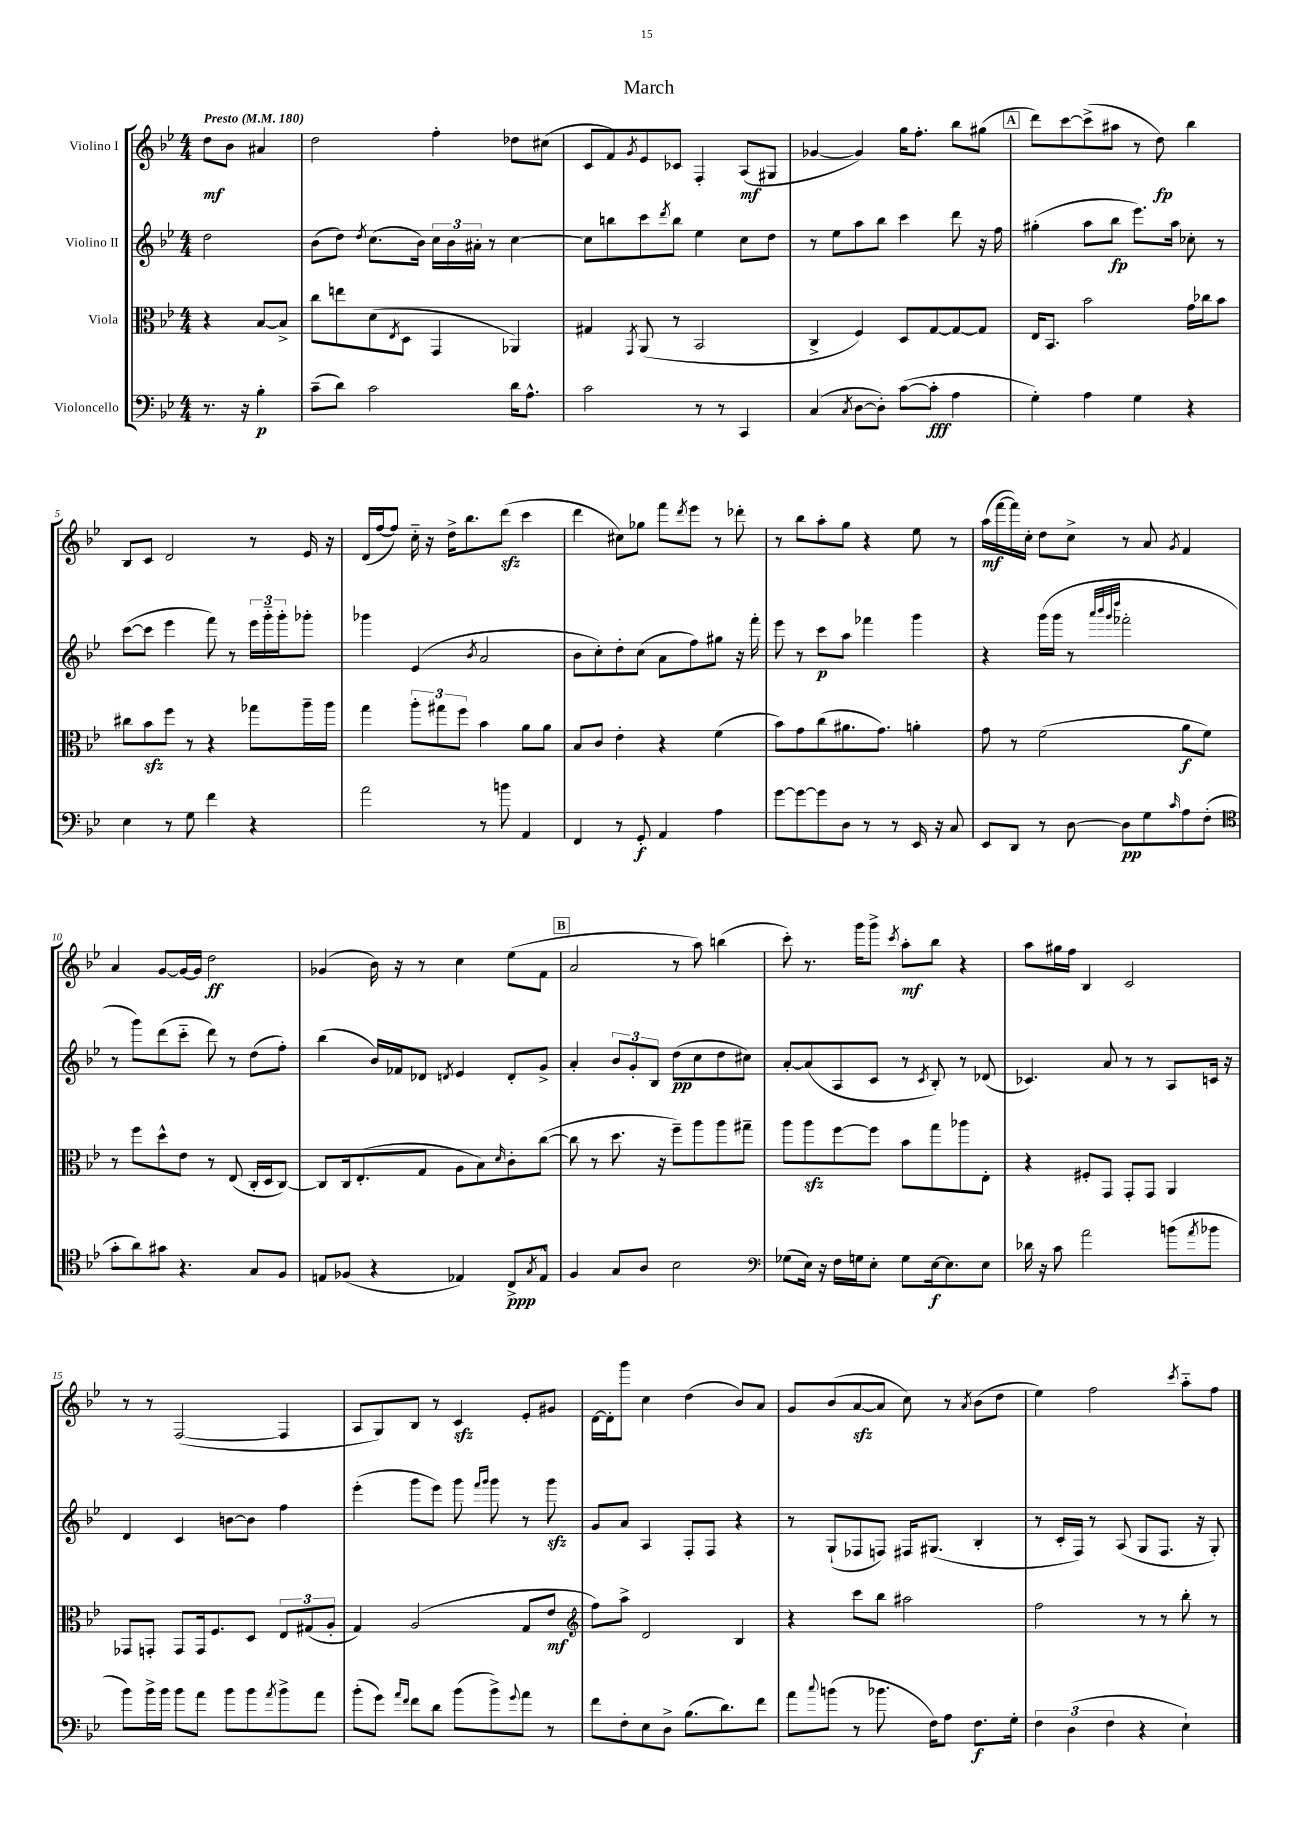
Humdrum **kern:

**kern	**kern	**kern	**kern
*staff4	*staff3	*staff2	*staff1
*clefF4	*clefC3	*clefG2	*clefG2
*k[b-e-]	*k[b-e-]	*k[b-e-]	*k[b-e-]
*M4/4	*M4/4	*M4/4	*M4/4
*MM180	*MM180	*MM180	*MM180
8.r	4r	2dd	8dd
.	.	.	8b-
16r	.	.	.
4B-'	[8B-	.	4a#
.	8B-^]	.	.
=	=	=	=
(8c~	8cc	(8b-	2dd
8d)	8ee	8dd)	.
.	.	8qdd	.
2c	(8d	(8.cc	.
.	8qE-	.	.
.	8D	.	.
.	.	16b-)	.
.	4GG	24cc	4ff'
.	.	24b-	.
.	.	24a#'	.
.	.	8r	.
16d	4AA-)	[4cc	8dd-
8.A^^	.	.	.
.	.	.	(8cc#
=	=	=	=
2c	4G#	8cc]	8c
.	.	8bb	8f)
.	8qGG	.	8qg
.	(8AA	8ccc	8e-
.	.	8qddd	.
.	8r	8bb	8c-
8r	2BB-	4ee-	4F'
8r	.	.	.
4CC	.	8cc	(8A
.	.	8dd	8G#
=	=	=	=
(4C	4C^	8r	[4g-
.	.	8ee-	.
8qC	.	.	.
[8D	4F)	8aa	4g-])
8D'])	.	8bb-	.
([8c	8D	4ccc	16gg
.	.	.	8.ff'
8c']	[8G	.	.
4A	8G_	8ddd	8bb-
.	8G]	16r	(8gg#
.	.	16ff	.
=	=	=	=
4G')	16E-	(4gg#'	8ddd)
.	8.BB-	.	.
.	.	.	[8ccc
4A	2b-	8aa	(8ccc^]
.	.	8bb-	8aa#
4G	.	8.eee-)	8r
.	.	.	8dd)
.	.	16aa	.
4r	16g	8cc-'	4bb-
.	16cc-	.	.
.	8b-	8r	.
=	=	=	=
4E-	8cc#	([8ccc	8B-
.	8b-	8ccc]	8c
8r	8ff	4eee-	2d
8G	8r	.	.
4f	4r	8fff)	.
.	.	8r	.
4r	8gg-	24eee-	8r
.	.	24ggg'~	.
.	.	24ggg'	.
.	16aa~	8ggg-'	16e-
.	16aa	.	16r
=	=	=	=
2a	4gg	4ggg-	(16d
.	.	.	[16ff
.	.	.	8ff])
.	12aa'	(4e-	16cc'~
.	.	.	16r
.	12gg#	.	.
.	.	.	16dd^
.	12ff	.	.
.	.	.	8.bb-
.	.	8qb-	.
8r	4b-	2a	.
8b	.	.	(8ddd
4AA	8a	.	4ccc
.	8a	.	.
=	=	=	=
4FF	8B-	8b-	4ddd
.	8c	8cc')	.
8r	4e-'	8dd'	8cc#)
8GG'	.	(8cc	8gg-
4AA	4r	8a	8fff
.	.	.	8qddd
.	.	8ff)	8eee-
4A	(4f	8gg#	8r
.	.	16r	8ddd-'
.	.	16fff'	.
=	=	=	=
[8g	8b-)	8eee-	8r
8g_	8g	8r	8bb-
8g]	(8cc	8ccc	8aa'
8D	8.a#	8aa	8gg
8r	.	4fff-	4r
.	8.g)	.	.
8r	.	.	.
16EE-	4a'	4ggg	8ee-
16r	.	.	.
8C	.	.	8r
=	=	=	=
8EE-	8g	4r	(16aa
.	.	.	[16fff
8DD	8r	.	16fff])
.	.	.	16cc'
8r	(2f	(16ggg	8dd
.	.	16ggg	.
[8D	.	8r	8cc^
.	.	32qqaaa	.
.	.	32qqbbb-	.
.	.	32qqggg	.
.	.	32qqdddd	.
8D]	.	2fff-'	8r
8G	.	.	8a
16qqc	.	.	8qg
8A	8a	.	4f
(8F'	8f)	.	.
=	=	=	=
*clefC4	*	*	*
8g'	8r	8r	4a
8a)	8ff	8ggg)	.
8g#	8dd^^	(8ddd	[8g
4.r	8e-	8ccc'~	16g_
.	.	.	16g]
.	8r	8ddd)	2dd
.	(8E-	8r	.
8G	16C'	(8dd	.
.	16D	.	.
8F	[8C)	8ff')	.
=	=	=	=
8E	8C]	(4bb-	(4g-
(8F-	16C	.	.
.	(8.E-'	.	.
4r	.	16b-)	16b-)
.	.	16f-	16r
.	8G	8d-	8r
.	.	8qd	.
4E-)	8A	4e-	4cc
.	8B-)	.	.
.	16qqd	.	.
8C^	8c'	8d'	(8ee-
8qG	.	.	.
8E-^^	([8cc	8g^	8f
=	=	=	=
4F	8cc]	4a'	2a
.	8r	.	.
8G	8.dd	12b-	.
.	.	12g'	.
8A	.	.	.
.	.	12B-	.
.	16r	.	.
2B-	8ff~)	(8dd	8r
.	8aa	8cc	8aa)
.	8aa	8dd	(4bb
.	8gg#~	8cc#)	.
=	=	=	=
*clefF4	*	*	*
(8G-	8aa	[8a'	8ccc')
16E-)	8aa	(8a]	8.r
16r	.	.	.
16F	[8ff	8A	.
16G	.	.	16ggg
8E-'	8ff]	8c	8ggg^
.	.	.	8qccc
8G	8b-	8r	8aa'
.	.	8qc	.
[16E-	8gg	8B-')	8bb-
8.E-]	.	.	.
.	8aa-	8r	4r
8E-	8E-'	(8d-	.
=	=	=	=
16d-	4r	4.c-)	8aa
16r	.	.	.
8c	.	.	16gg#
.	.	.	16ff
2a	8F#'	.	4B-
.	8GG	8a	.
.	8GG'	8r	2c
.	8GG	8r	.
(8b	4AA	8A	.
8qa	.	.	.
8b-	.	16c	.
.	.	16r	.
=	=	=	=
8b-)	8GG-	4d	8r
16b-^	8GG'	.	8r
16b-	.	.	.
8b-	8GG	4c	([2F
8a	16GG	.	.
.	8.F	.	.
8b-	.	[8b	.
8b-	8D	8b]	.
8qa	.	.	.
8b-^	12E-	4ff	4F]
.	(12G#	.	.
8a	.	.	.
.	12A'	.	.
=	=	=	=
(8b-'	4G)	(4eee-'	8A
8g)	.	.	8G)
16qqa	.	.	.
16qqf	.	.	.
8f	(2A	8ggg	8B-
8d	.	8eee-)	8r
(8b-	.	8ggg	4c
.	.	16qqfff	.
.	.	16qqggg	.
8b-^)	.	8ggg	.
8qqg	.	.	.
8a	8G	8r	8e-'
8r	8e-	8ggg	8g#
=	=	=	=
*	*clefG2	*	*
8f	8ff)	8g	[16d
.	.	.	16d']
8F'	8aa^	8a	8ggg
8E-	2d	4A	4cc
8D^	.	.	.
(8.B-	.	8F'	(4dd
.	.	8F	.
8.d)	.	.	.
.	4B-	4r	8b-)
8f	.	.	8a
=	=	=	=
8a	4r	8r	8g
8qqcc	.	.	.
(8b	.	(8G`	(8b-
8r	8ccc	8F-	[8a
8.b-	8bb-	8F)	8a]
.	2aa#	16F#	8cc)
16F)	.	(8.G#	.
8A	.	.	8r
.	.	.	8qa
8.F	.	4B-'	(8b-
.	.	.	8dd
16G'	.	.	.
=	=	=	=
6F	2ff	8r	4ee-)
.	.	16c'	.
(6D	.	.	.
.	.	16F)	.
.	.	8r	2ff
6F	.	.	.
.	.	(8A	.
4r	8r	8G	.
.	8r	8.F	.
.	.	.	8qccc
4E-`)	8bb-'	.	8aa'~
.	.	16r	.
.	8r	8G')	8ff
==	==	==	==
*-	*-	*-	*-
